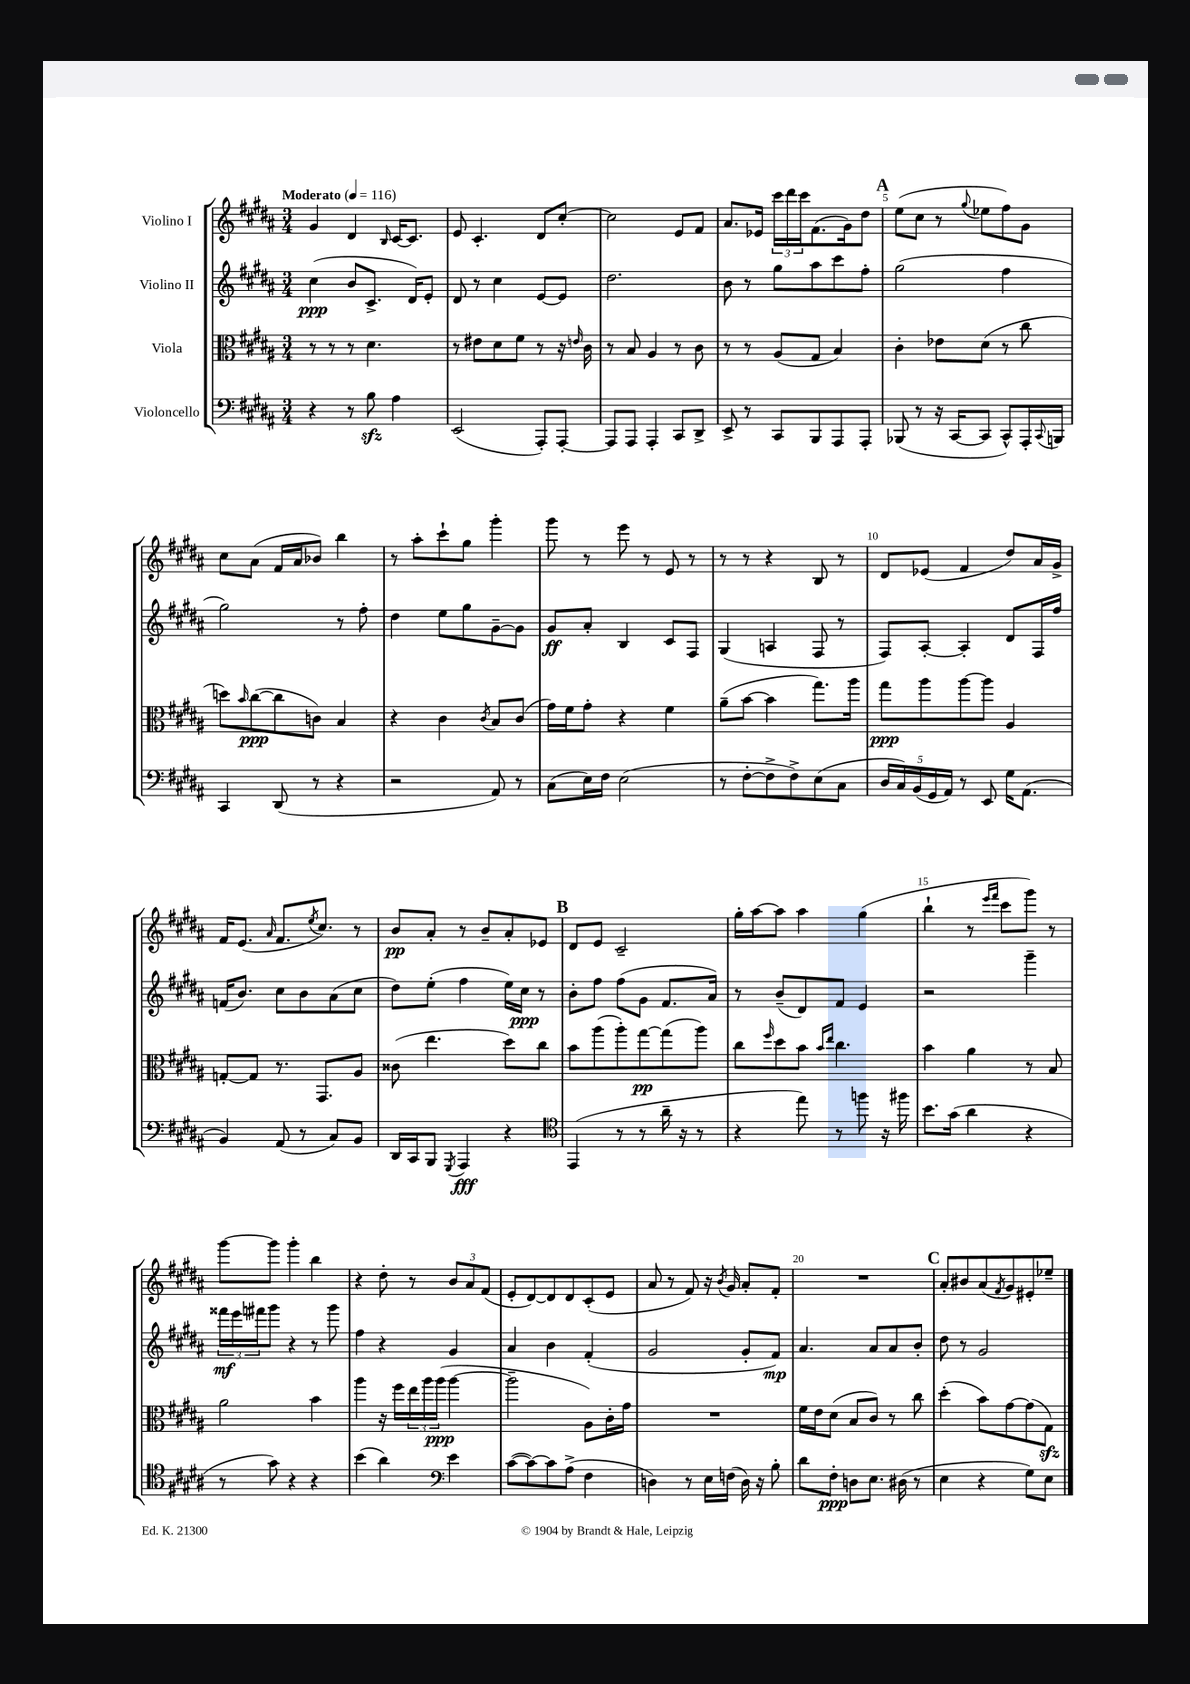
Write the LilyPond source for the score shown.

<<
\new StaffGroup <<
\new Staff = "s0" \with { instrumentName = "Violino I" } {
    \clef treble \key b \major \numericTimeSignature \time 3/4 \tempo "Moderato" 4 = 116
    gis'4 dis'4 \grace { b16 } cis'16~ cis'8. |
    e'8 cis'4.-. dis'8 cis''8~-. |
    cis''2 e'8 fis'8 |
    ais'8. ees'16 \tuplet 3/2 { cis'''16 dis'''16 cis'''16 } fis'8.( gis'16) dis''8 |
    \mark \markup { \bold "A" } e''8( cis''8 r8 \appoggiatura { gis''8 } ees''8 fis''8) gis'8 |
    cis''8 ais'8( fis'16 ais'16 bes'8) b''4 |
    r8 ais''8-. cis'''8-! gis''8 gis'''4-. |
    gis'''8 r8 e'''8 r8 e'8 r8 |
    r8 r8 r4 b8 r8 |
    dis'8 ees'8( fis'4 dis''8) ais'16 gis'16-> |
    fis'16 e'8.( \grace { ais'16 } fis'8. \acciaccatura { e''8 } cis''8.) r8 |
    b'8\pp ais'8-. r8 b'8-- ais'8-. ees'8 |
    \mark \markup { \bold "B" } dis'8 e'8 cis'2-- |
    gis''16-. ais''16~ ais''8 ais''4 gis''4( |
    b''4-! r8 \grace { e'''16 fis'''16 } cis'''8 gis'''8) r8 |
    gis'''8~ gis'''8 gis'''4-. b''4 |
    r4 dis''8-. r8 \tuplet 3/2 { b'8 ais'8 fis'8( } |
    e'8-. dis'8~) dis'8 dis'8 cis'8-.( e'8 |
    ais'8 r8 fis'8) r16 \acciaccatura { b'8 } gis'16 ais'8-. fis'8-. |
    R2. |
    \mark \markup { \bold "C" } ais'8-. bis'8 ais'8( \acciaccatura { fis'8 } gis'8) eis'8-. ees''8-- \bar "|." |
}
\new Staff = "s1" \with { instrumentName = "Violino II" } {
    \clef treble \key b \major \numericTimeSignature \time 3/4
    cis''4\ppp( b'8 cis'8.-> dis'16) e'8-. |
    dis'8 r8 cis''4 e'8~ e'8 |
    dis''2. |
    b'8 r8 gis''8 ais''8 cis'''8 fis''8-. |
    \mark \markup { \bold "A" } gis''2( fis''4 |
    gis''2) r8 fis''8-. |
    dis''4 e''8 gis''8 gis'8~-- gis'8 |
    gis'8\ff ais'8-. b4 cis'8 fis8 |
    gis4( a4 fis8 r8 |
    fis8) ais8~-. ais4-. dis'8 fis16 fis''16 |
    f'16( b'8.) cis''8 b'8 ais'8( cis''8 |
    dis''8) e''8-.( fis''4 e''16) cis''16\ppp r8 |
    \mark \markup { \bold "B" } b'8-. fis''8 fis''8( gis'8 fis'8. ais'16) |
    r8 b'8--( dis'8) fis'8 e'4 |
    r2 gis'''4-- |
    \tuplet 3/2 { fisis'''16\mf e'''16 fis'''16 } gis'''8 r4 r8 gis'''8 |
    fis''4 r4 gis'4 |
    ais'4 b'4 fis'4-.( |
    gis'2 gis'8-. fis'8\mp) |
    ais'4. ais'8 ais'8 b'8-. |
    \mark \markup { \bold "C" } dis''8 r8 gis'2 \bar "|." |
}
\new Staff = "s2" \with { instrumentName = "Viola" } {
    \clef alto \key b \major \numericTimeSignature \time 3/4
    r8 r8 r8 dis'4. |
    r8 eis'8 dis'8 fis'8 r8 r16 \grace { e'16 } cis'16 |
    r8 b8 ais4 r8 cis'8 |
    r8 r8 ais8( gis8 b4) |
    \mark \markup { \bold "A" } cis'4-. ees'8 dis'8( r8 cis''8 |
    d''8) \grace { b'16 } cis''8~\ppp( cis''8 c'8) b4 |
    r4 cis'4 \acciaccatura { cis'8 } b8 cis'8( |
    gis'16) fis'16 gis'8-. r4 fis'4 |
    ais'8--( b'8~ b'4 gis''8.) ais''16 |
    gis''8\ppp ais''8 ais''8~ ais''8 ais4 |
    g8~-. g8 r8. gis,8. ais8 |
    cisis'8( e''4. dis''8) cis''8 |
    \mark \markup { \bold "B" } b'8 ais''8( ais''8-.) gis''8~\pp gis''8( ais''8) |
    cis''8 \grace { fis''16 } dis''8 b'8 \grace { b'16 e''16 } cis''4. |
    b'4 ais'4 r8 b8 |
    ais'2 b'4 |
    ais''4 r16 fis''16 \tuplet 3/2 { e''16 ais''16 ais''16\ppp( } ais''4~ |
    ais''2-- ais8) cis'16-. gis'16 |
    R2. |
    fis'16 e'16 dis'8( b8 cis'8) r8 cis''8 |
    \mark \markup { \bold "C" } dis''4-.( b'8) gis'8~ gis'8( gis8\sfz) \bar "|." |
}
\new Staff = "s3" \with { instrumentName = "Violoncello" } {
    \clef bass \key b \major \numericTimeSignature \time 3/4
    r4 r8 b8\sfz ais4 |
    e,2( ais,,8-.) ais,,8~-. |
    ais,,8 ais,,8 ais,,4-. cis,8 dis,8-> |
    e,8-> r8 cis,8 b,,8 ais,,8 ais,,8-. |
    \mark \markup { \bold "A" } bes,,8( r8 r16 cis,16~ cis,8 cis,8-^) ais,,16-. \appoggiatura { cis,8 } b,,16 |
    cis,4 dis,8( r8 r4 |
    r2 ais,8) r8 |
    cis8( e16) fis16 e2( |
    r8 fis8~-. fis8-> fis8->) e8( cis8 |
    \tuplet 5/4 { dis16 cis16) b,16( gis,16 ais,16) } r8 e,8 gis16 ais,8.( |
    b,4) ais,8( r8 cis8) b,8 |
    dis,16 cis,16 b,,8 \acciaccatura { gis,,8 } ais,,4\fff r4 |
    \mark \markup { \bold "B" } \clef tenor e,4( r8 r8 ais'16-- r16 r8 |
    r4 e''8) r8 f''8 r16 fis''16 |
    b'8. gis'16( ais'4 r4 |
    r8 gis'8) r4 r4 |
    b'4( ais'4) \clef bass e'4 |
    cis'8~( cis'8~) cis'8 ais8->( fis4 |
    d4) r8 e16 f16( d16) r16 b8-. |
    dis'8 fis8-.\ppp d8 e8. dis16( r8 |
    \mark \markup { \bold "C" } e4 r4 gis8) e8 \bar "|." |
}
>>
>>
\layout { \context { \Score \override BarNumber.break-visibility = ##(#f #t #t) barNumberVisibility = #(every-nth-bar-number-visible 5) } }
